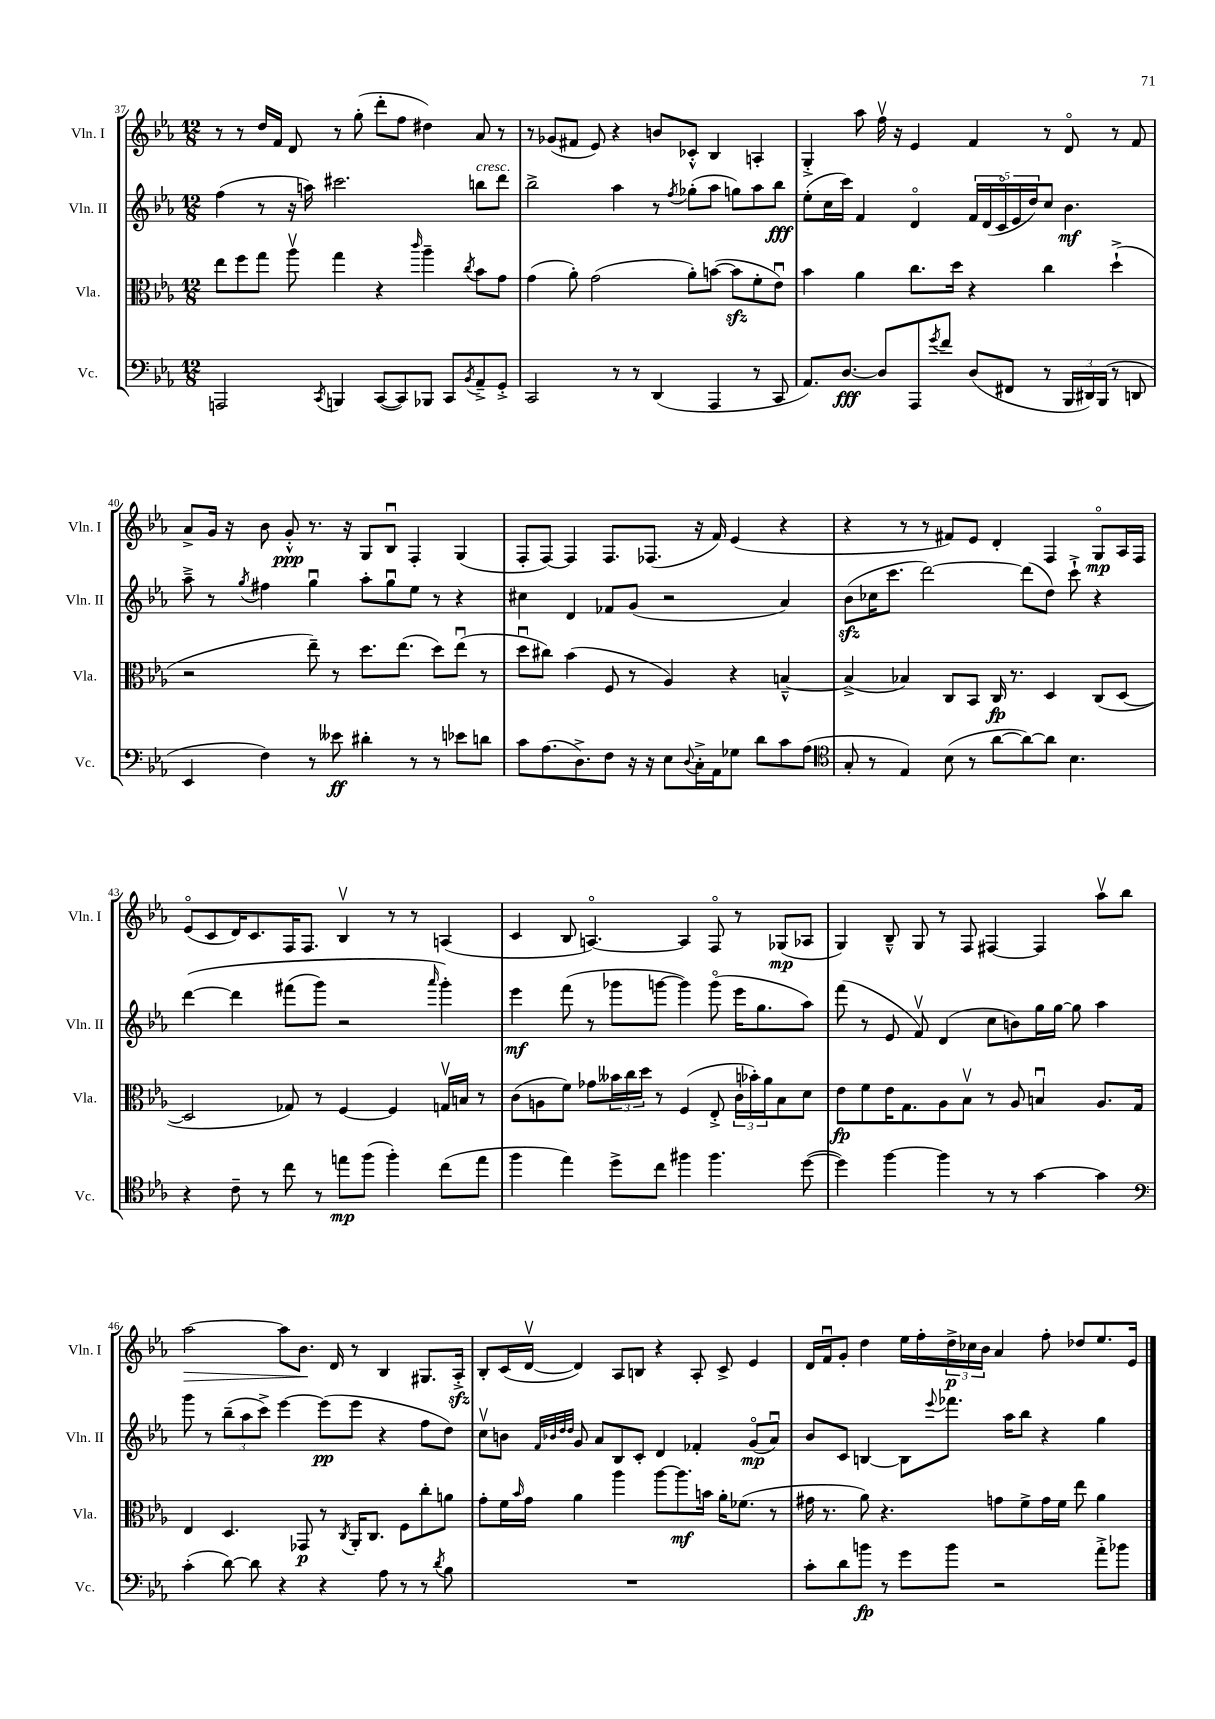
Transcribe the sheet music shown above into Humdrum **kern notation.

**kern	**kern	**kern	**kern
*staff4	*staff3	*staff2	*staff1
*clefF4	*clefC3	*clefG2	*clefG2
*k[b-e-a-]	*k[b-e-a-]	*k[b-e-a-]	*k[b-e-a-]
*M12/8	*M12/8	*M12/8	*M12/8
2AAA	8ee-	(4ff	8r
.	8ff	.	8r
.	8gg	8r	16dd
.	.	.	16f
.	8aa-v	16r	8d
.	.	16aa)	.
8qCC	.	.	.
4BBB	4gg	2.ccc#	8r
.	.	.	(8gg'
([8CC	4r	.	8ddd'
8CC])	.	.	8ff
.	16qqccc	.	.
8BBB-	4aa-~	.	4dd#)
8CC	.	.	.
8qBB-	8qcc	.	.
8AA-~^	8b-	8bb	8a-
8GG'^	8g	8ddd	8r
=	=	=	=
2CC	(4g	2bb-^	8r
.	.	.	(8g-
.	8a-')	.	8f#
.	(2g	.	8e-)
8r	.	4aa-	4r
8r	.	.	.
(4DD	.	8r	8b
.	.	8qff	.
.	8a-')	(8gg-'	8c-'^^
4AAA-	([8b	8aa-	4B-
.	8b]	8gg)	.
8r	8f'	8aa-	4A'
8CC	8e-u)	8bb-	.
=	=	=	=
8.AA-)	4b-	(8ee-'	4G'^
.	.	16cc	.
[8.D	.	16ccc)	.
.	4a-	4f	8aa-
8D]	.	.	16ffv
.	.	.	16r
8AAA-	8.cc	4do	4e-
8qg	.	.	.
8f	.	.	.
.	16dd	.	.
(8D	4r	20f	4f
.	.	(20d	.
.	.	20co	.
8FF#	.	.	.
.	.	20e-	.
.	.	20dd)	.
8r	4cc	8cc	8r
24BBB-	.	4.b-	8do
24DD#)	.	.	.
(24BBB-	.	.	.
8r	(4dd`^	.	8r
8DD	.	.	8f
=	=	=	=
4EE-	2r	8aa-~^	8a-^
.	.	8r	16g
.	.	.	16r
.	.	8qgg	.
4F)	.	4ff#	8b-
.	.	.	8g'^^
8r	8ee-~)	4ggu	8.r
8e--	8r	.	.
.	.	.	16r
4d#'	8.dd	8aa-'	8G
.	.	8ggu	8B-u
.	(8.ee-	.	.
8r	.	8ee-	4F'
8r	8dd)	8r	.
8e-	(8ee-u	4r	(4G
8d	8r	.	.
=	=	=	=
8c	8ddu	4cc#	8F'
(8.A-	8cc#)	.	[8F)
.	(4b-	4d	4F]
8.D^)	.	.	.
8F	8F	8f-	8.F
16r	8r	(8g	.
16r	.	.	(8.F-
8E-	4A-)	2r	.
8qqD	.	.	.
16C'^	.	.	16r
16AA-	.	.	16f)
8G-	4r	.	(4e-
8d	.	.	.
8c	[4B~^^	4a-)	4r
(8A-	.	.	.
=	=	=	=
*clefC4	*	*	*
8G'	(4B^]	(8b-	4r
8r	.	16cc-	.
.	.	8.ccc	.
4E-)	4B-)	.	8r
.	.	[2ddd)	8r
(8B-	8C	.	8f#)
8r	8BB-	.	8e-
[8a-	16C	.	4d'
.	8.r	.	.
8a-_)	.	(8ddd]	.
8a-]	4D	8dd)	4F
4.B-	.	8ccc`^	.
.	(8C	4r	8Go
.	[8D	.	16A-
.	.	.	16F
=	=	=	=
4r	2D]	&([4ddd	(8e-o
.	.	.	8c
8c~	.	4ddd]	16d)
.	.	.	8.c
8r	.	.	.
8cc	8G-)	(8fff#	16F
.	.	.	8.F
8r	8r	8ggg)	.
8ee	[4F	2r	4B-v
(8ff	.	.	.
4ff')	4F]	.	8r
.	.	.	8r
.	.	16qqaaa-	.
(8cc	16Gv	4ggg'&)	(4A
.	16B	.	.
8ee	8r	.	.
=	=	=	=
4ff	(8c	4eee-	4c
.	8A	.	.
4ee-)	8f)	(8fff	8B-
.	8g-	8r	[4.Ao)
8dd^	24b--	8ggg-	.
.	24cc	.	.
.	24dd	.	.
8cc	8r	[8ggg	.
4ff#	(4F	4ggg])	4A]
4.ff#	8E-'^	(8gggo	8Fo
.	24c	16eee-	8r
.	24b-')	.	.
.	.	8.gg	.
.	24a-	.	.
.	8B-	.	(8G-
([8dd	8d	8aa-)	8A-
=	=	=	=
4dd])	8e-	(8fff	4G)
.	8f	8r	.
[4ff	16e-	8e-	8B-~^^
.	8.G	.	.
.	.	8fv)	8G
4ff]	8A-	(4d	8r
.	8B-v	.	8F
8r	8r	8cc	[4F#
8r	8A-	8b)	.
[4g	4Bu	16gg	4F#]
.	.	[16gg	.
.	.	8gg]	.
4g]	8.A-	4aa-	8aa-v
.	.	.	8bb-
.	16G	.	.
=	=	=	=
*clefF4	*	*	*
(4c'	4E-	8ggg	[2aa-
.	.	8r	.
[8d)	4.D	(12bb-~	.
.	.	12aa-	.
8d]	.	.	.
.	.	12ccc^)	.
4r	.	[4eee-	8aa-]
.	8GG-	.	8.b-
4r	8r	(8eee-]	.
.	.	.	16d
.	8qC	.	.
.	16AA-'	8eee-	8r
.	8.C	.	.
8A-	.	4r	4B-
8r	8F	.	.
8r	8cc'	8ff	8.G#
8qd	.	.	.
8B-	8a	8dd)	.
.	.	.	16A-'^
=	=	=	=
1.r	8g'	8ccv	8B-'
.	16f	8b	(16c
.	16qqb-	.	.
.	16g	.	[16dv
.	.	32qqf	.
.	.	32qqb-	.
.	.	32qqdd	.
.	.	32qqdd	.
.	4a-	8g	4d])
.	.	8a-	.
.	4aa-	8B-	8A-
.	.	8c'	8B
.	[8aa-	4d	4r
.	8.aa-]	.	.
.	.	4f-'	8A-'
.	16b	.	.
.	16a-'	.	8c^
.	(8.f-	.	.
.	.	(8go	4e-
.	8r	8a-u)	.
=	=	=	=
8c'	16g#	8b-	16d
.	8.r	.	16fu
8d	.	8c	8g'
8b	8a-)	[4B	4dd
8r	4.r	.	.
8g	.	8B]	16ee-
.	.	.	16ff'
.	.	8qqeee-	.
8b	.	8.fff-	24dd^
.	.	.	24cc-
.	.	.	24b-
2r	8g	.	4a-
.	.	16aa-	.
.	8f^	8bb-	.
.	16g	4r	8ff'
.	16f	.	.
.	8ee-	.	8dd-
8a-'^	4a-	4gg	8.ee-
8b-	.	.	.
.	.	.	16e-
==	==	==	==
*-	*-	*-	*-
